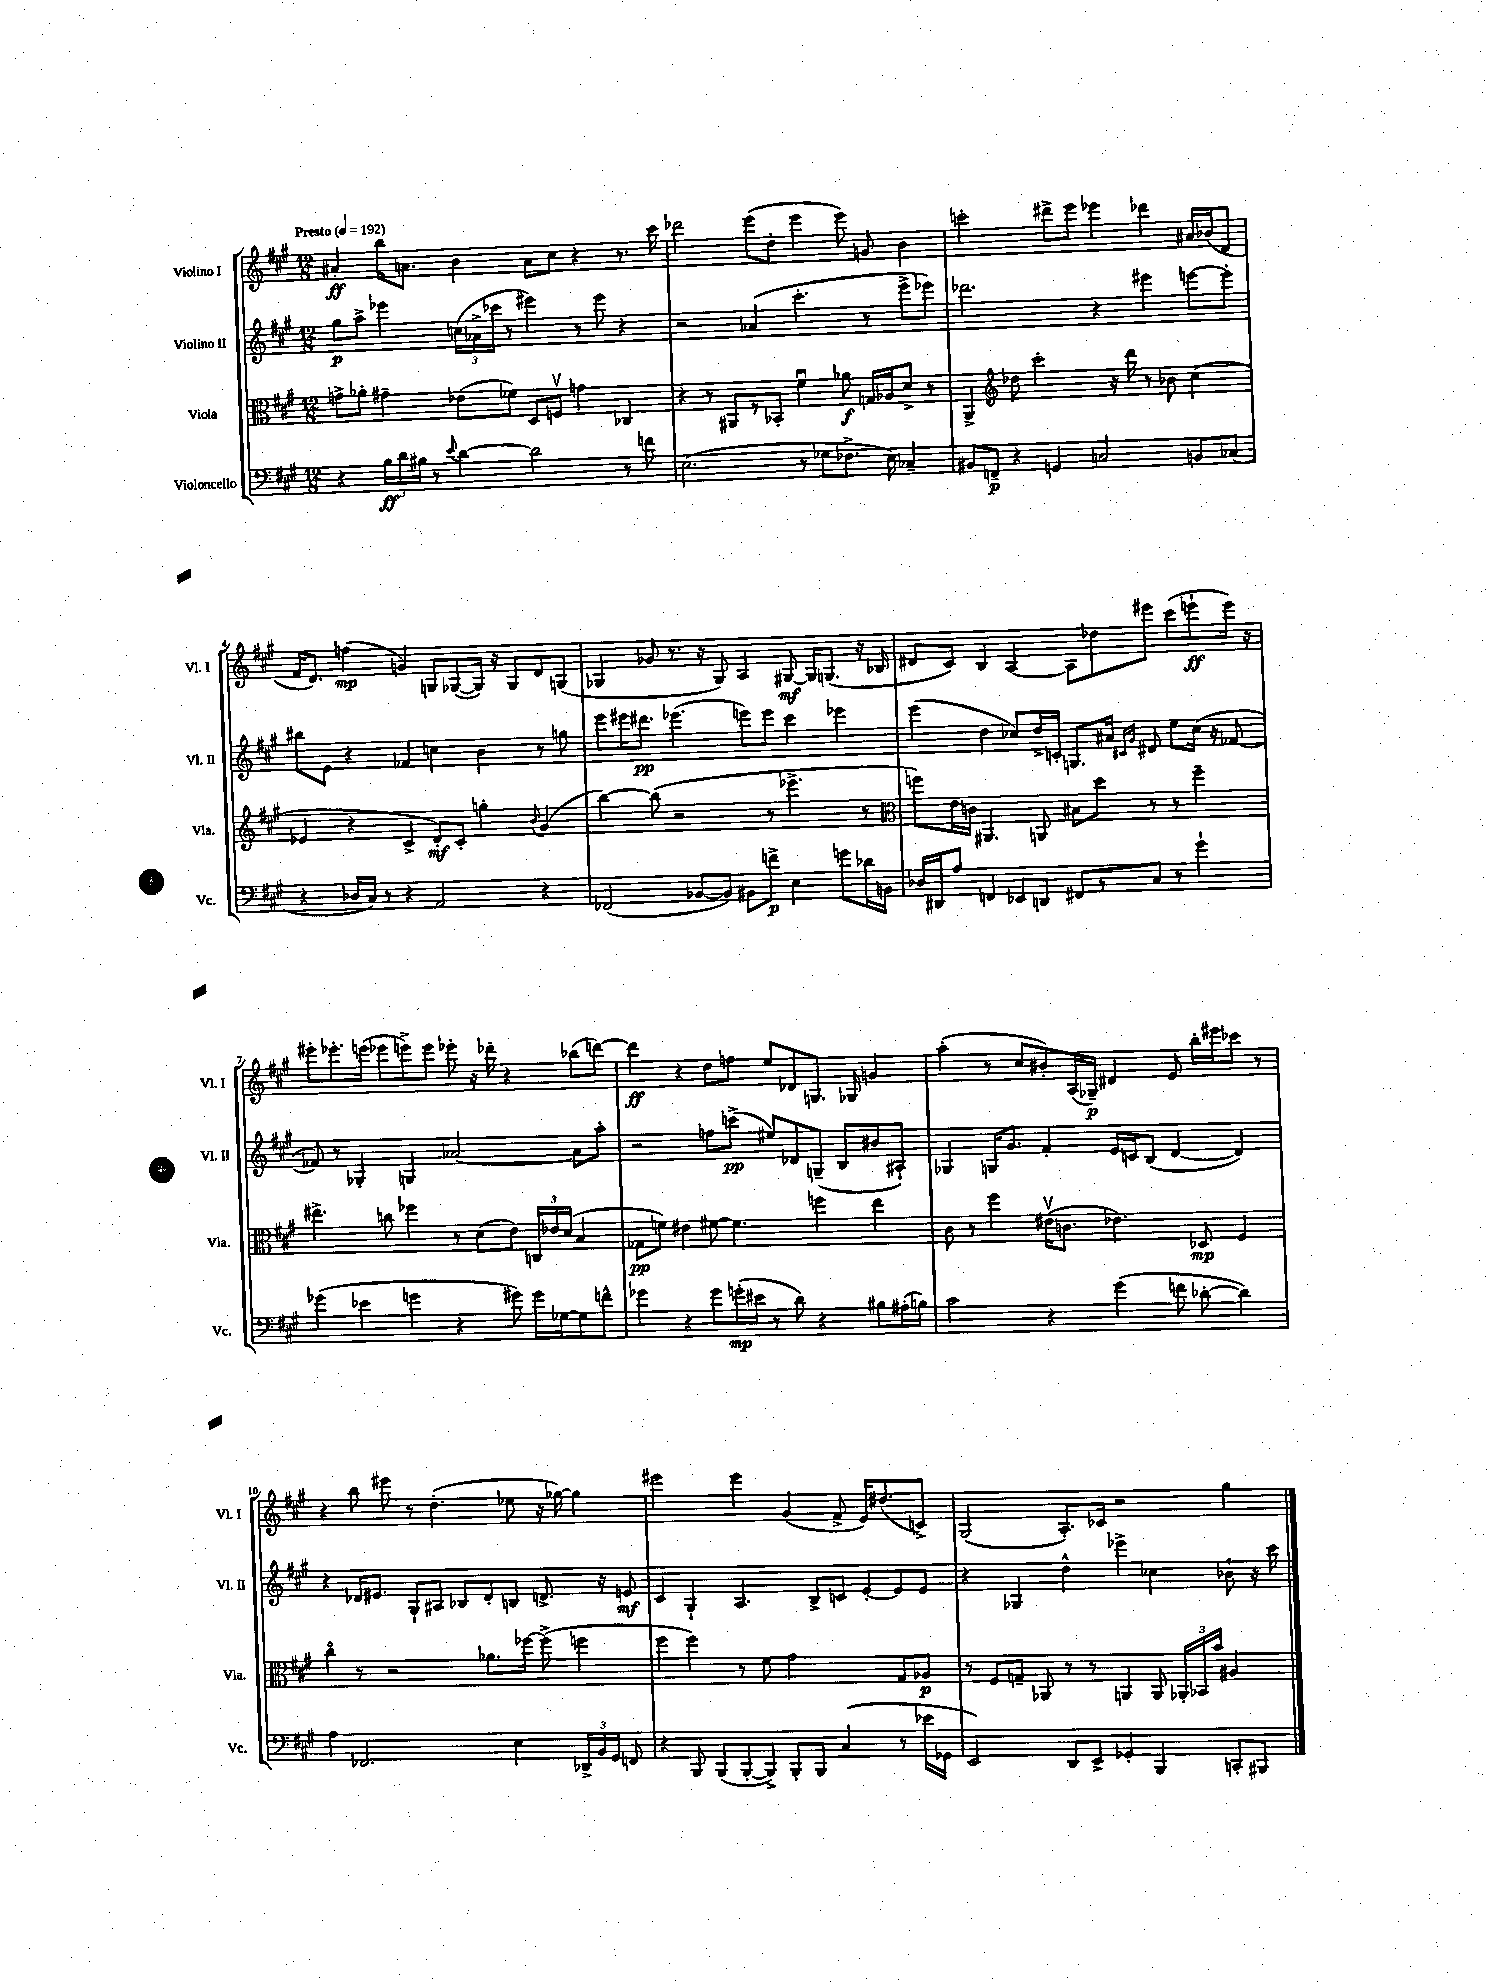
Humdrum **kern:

**kern	**dynam	**kern	**dynam	**kern	**dynam	**kern	**dynam
*part4	*part4	*part3	*part3	*part2	*part2	*part1	*part1
*staff4	*staff4	*staff3	*staff3	*staff2	*staff2	*staff1	*staff1
*I"Violoncello	*	*I"Viola	*	*I"Violino II	*	*I"Violino I	*
*I'Vc.	*	*I'Vla.	*	*I'Vl. II	*	*I'Vl. I	*
*clefF4	*	*clefC3	*	*clefG2	*	*clefG2	*
*k[f#c#g#]	*	*k[f#c#g#]	*	*k[f#c#g#]	*	*k[f#c#g#]	*
*M12/8	*	*M12/8	*	*M12/8	*	*M12/8	*
*MM192	*	*MM192	*	*MM192	*	*MM192	*
=1	=1	=1	=1	=1	=1	=1	=1
!	!	!	!	!	!	!LO:TX:a:B:t=Presto	!
4r	.	8gn^\L	.	8gg#\L	p	4a#X'/	ff
.	.	8a-X'\J	.	8aa^\J	.	.	.
24B\LL	ff	4g#X~\	.	4eee-X\	.	16bb\KL	.
24d\	.	.	.	.	.	.	.
.	.	.	.	.	.	8.an\J	.
24B#X\JJ	.	.	.	.	.	.	.
8r	.	.	.	.	.	.	.
8qqe/	.	.	.	.	.	.	.
[4d\	.	(8e-X\L	.	(24ccn\LL	.	4b\	.
.	.	.	.	24a-X^\	.	.	.
.	.	.	.	24ccc-X\JJ	.	.	.
.	.	8f-X\J)	.	8r	.	.	.
2d\]	.	8D/L	.	4eee#X\)	.	8a\L	.
.	.	8Fnv/J	.	.	.	8cc#\J	.
.	.	4gn\	.	8r	.	4r	.
.	.	.	.	8eee#\	.	.	.
8r	.	4C-X/	.	4r	.	8.r	.
8fn\	.	.	.	.	.	.	.
.	.	.	.	.	.	16ccc#\	.
=2	=2	=2	=2	=2	=2	=2	=2
(2.E\	.	4r	.	2r	.	2ddd-X\	.
.	.	8r	.	.	.	.	.
.	.	8AA#X/L	.	.	.	.	.
.	.	8r	.	(4a-X/	.	(8eee\L	.
.	.	8BB-X'/J	.	.	.	8dd'\J	.
8r	.	4f#u\	.	4.ccc#'\	.	4eee\	.
8G-X\L	.	.	.	.	.	.	.
8.F-X^\J	.	8a-X\	f	.	.	8eee\)	.
.	.	16Gn/LL	.	8r	.	8gn/	.
16E\)	.	16A-X/J	.	.	.	.	.
4C-X~/	.	8d^/J	.	8eee^\L	.	4b\	.
.	.	8r	.	8eee-X\J)	.	.	.
=3	=3	=3	=3	=3	=3	=3	=3
8BB#X/L	.	4AA^/	.	2.ddd-X\	.	2cccn'\	.
8FFn~/J	p	.	.	.	.	.	.
*	*	*clefG2	*	*	*	*	*
4r	.	8dd-X\	.	.	.	.	.
.	.	2ccc#'\	.	.	.	.	.
4GGn/	.	.	.	.	.	8ddd#X^\L	.
.	.	.	.	.	.	8eee\J	.
2Cn/	.	.	.	4r	.	4eee-X\	.
.	.	16r	.	.	.	.	.
.	.	16ddd\	.	.	.	.	.
.	.	8r	.	4eee#X\	.	4ddd-X\	.
.	.	8b-X\	.	.	.	.	.
8BBn/L	.	(4cc#\	.	[8eeen\L	.	16a#X/LL	.
.	.	.	.	.	.	(16b-X/J	.
(8C-X/J	.	.	.	8eee'\J]	.	8d/J	.
!!LO:LB:g=z
=4	=4	=4	=4	=4	=4	=4	=4
4r	.	4e-X/	.	8bb#X\L	.	16f#/KL	.
.	.	.	.	.	.	8.d/J)	.
.	.	.	.	8e\J	.	.	.
16D-X/LL	.	4r	.	4r	.	(4ffn\	mp
16C#/JJ)	.	.	.	.	.	.	.
8r	.	.	.	.	.	.	.
4r	.	4c#^/	.	4f-X/	.	4gn/)	.
2AA/	.	8d'/L)	mf	4ccn\	.	8Gn/L	.
.	.	8c#'/J	.	.	.	([8G-X/	.
.	.	4ggn'\	.	4b\	.	16G-/Jk])	.
.	.	.	.	.	.	16r	.
.	.	.	.	.	.	8G-/L	.
.	.	8qqb/	.	.	.	.	.
4r	.	(4g#/	.	8r	.	8d/	.
.	.	.	.	8ggn\	.	(8Gn/J	.
=5	=5	=5	=5	=5	=5	=5	=5
(2FF-X/	.	[4bb\)	.	8eee\L	.	4G-X/	.
.	.	.	.	16eee#X\K	.	.	.
.	.	.	.	8.ddd#X\J	pp	.	.
.	.	(8bb\]	.	.	.	8g-X/	.
.	.	2r	.	(4.eee-X\	.	8.r	.
[8BB-X/L	.	.	.	.	.	.	.
.	.	.	.	.	.	16r	.
8BB-/J])	.	.	.	.	.	8G-/)	.
8BB#X\L	.	.	.	8eeen\L)	.	4A/	.
8fn^\J	p	8r	.	8eee\J	.	.	.
4E\	.	4.eee-X^\	.	4ccc#\	.	[8G#X/	mf
.	.	.	.	.	.	16G#/KL]	.
.	.	.	.	.	.	(8.Gn/J	.
8gn\L	.	.	.	4eee-X\	.	.	.
16d-X\L	.	8r	.	.	.	16r	.
16BBn\JJ	.	.	.	.	.	16B-X/	.
=6	=6	=6	=6	=6	=6	=6	=6
*	*	*clefC3	*	*	*	*	*
16D-X/LL	.	8ffn\L)	.	(4eee\	.	8d#X/L	.
16DD#X/J	.	.	.	.	.	.	.
8A/J	.	16e\L	.	.	.	8c#/J)	.
.	.	16cn\JJ	.	.	.	.	.
4FFn/	.	4.AA#X/	.	4dd\	.	4B/	.
8EE-X/L	.	.	.	8cc-X/L)	.	[4A/	.
8DDn/J	.	8AAn/	.	16dd^/L	.	.	.
.	.	.	.	16cn'/JJ	.	.	.
8FF#X/L	.	8B#X\L	.	8.Gn/L	.	8A\L]	.
8r	.	8dd\J	.	.	.	8dd-X\	.
.	.	.	.	16a#X/Jk	.	.	.
.	.	.	.	16qqc#X/LL	.	.	.
.	.	.	.	16qqg#/JJ	.	.	.
8C#/J	.	8r	.	8d#X/	.	8eee#X\J	.
8r	.	8r	.	8ee\L	.	(8ccc#\L	.
4g#`\	.	4ff~\	.	(16cc-\Jk	.	8eeen`\	ff
.	.	.	.	16r	.	.	.
.	.	.	.	[8f-X/	.	16eee\Jk)	.
.	.	.	.	.	.	16r	.
!!LO:LB:g=z
=7	=7	=7	=7	=7	=7	=7	=7
(4g-X\	.	4.ee#X^\	.	8f-X/])	.	8eee#X'\L	.
.	.	.	.	8r	.	8.eee-X'\	.
4e-X\	.	.	.	4G-X'/	.	.	.
.	.	.	.	.	.	(16eeen\Jk	.
.	.	8ccn\	.	.	.	8eee-X\L	.
4gn\	.	4ff-X\	.	4Gn/	.	8eeen^\)	.
.	.	.	.	.	.	8eee\J	.
4r	.	8r	.	[2a-X/	.	8eee-X'\	.
.	.	(8d\L	.	.	.	16r	.
.	.	.	.	.	.	16ddd-X'\	.
8g#X\)	.	8e\J)	.	.	.	4r	.
16g#\LL	.	24Cn/LL	.	.	.	.	.
.	.	24e-X/	.	.	.	.	.
[16G-X\J	.	.	.	.	.	.	.
.	.	(24d/JJ	.	.	.	.	.
8G-\]	.	4B/	.	8a-\L]	.	(8bb-X\L	.
8fn^^\J	.	.	.	8aa'\J	.	[8dddn\J)	.
=8	=8	=8	=8	=8	=8	=8	=8
4g-X\	.	8G-X\L	pp	2r	.	4ddd\]	ff
.	.	8fn\J)	.	.	.	.	.
4r	.	4e#X\	.	.	.	4r	.
8g-\L	.	[8f#X\	.	8ffn\L	.	8dd\L	.
(16gn'\L	mp	4.f#\]	.	(8cccn^\J	pp	8ffn\J	.
16e#X\JJ	.	.	.	.	.	.	.
8r	.	.	.	8ee#X/L)	.	8ee/L	.
8d\)	.	.	.	8d-X/	.	8d-X/	.
4r	.	4ffn\	.	(8Gn~/J	.	8.Gn/J	.
.	.	.	.	8B/L	.	.	.
.	.	.	.	.	.	16G-X/	.
8B#X\L	.	4ee\	.	8b#X/	.	4gn/	.
(16A#X'\L	.	.	.	8A#X`/J)	.	.	.
16Bn\JJ)	.	.	.	.	.	.	.
=9	=9	=9	=9	=9	=9	=9	=9
2c#\	.	8c#\	.	4G-X/	.	(4aa'\	.
.	.	8r	.	.	.	.	.
.	.	4ff#\	.	16Gn/KL	.	8r	.
.	.	.	.	8.g#/J	.	.	.
.	.	.	.	.	.	8cc#/L	.
4r	.	(16e#Xv\KL	.	4f#'/	.	8b#X'/)	.
.	.	8.cn\J	.	.	.	.	.
.	.	.	.	.	.	(16A/L	.
.	.	.	.	.	.	16G-X~/JJ)	p
(4g#\	.	4.e-X\)	.	16e/LL	.	4d#X/	.
.	.	.	.	16cn/J	.	.	.
.	.	.	.	(8B/J	.	.	.
8fn\	.	.	.	[4d/	.	8e/	.
[8d-X'\	.	8D-X/	mp	.	.	16bb'\LL	.
.	.	.	.	.	.	16eee#X\J	.
4d-\])	.	4F#/	.	4d/])	.	8ccc-X\J	.
.	.	.	.	.	.	8r	.
!!LO:LB:g=z
=10	=10	=10	=10	=10	=10	=10	=10
4A\	.	4cc#\	.	4r	.	4r	.
2.FF-X/	.	8r	.	16d-X/KL	.	8bb\	.
.	.	.	.	8.e#X/J	.	.	.
.	.	2r	.	.	.	8eee#X\	.
.	.	.	.	8G#`/L	.	8r	.
.	.	.	.	8A#X/J	.	(4.dd'\	.
.	.	.	.	8B-X/L	.	.	.
.	.	8.a-X\L	.	8d-'/	.	.	.
4E\	.	.	.	8Bn/J	.	8ee-X\	.
.	.	[16ff-X\Jk	.	.	.	.	.
.	.	(8ff-^\]	.	8.dn^/	.	16r	.
.	.	.	.	.	.	[16gg-X\)	.
24DD-X^/LL	.	4ffn\	.	.	.	4gg-\]	.
24BB/	.	.	.	.	.	.	.
.	.	.	.	16r	.	.	.
24GG#/JJ	.	.	.	.	.	.	.
8FFn/	.	.	.	8en/	mf	.	.
=11	=11	=11	=11	=11	=11	=11	=11
4r	.	4ff#\	.	4c#/	.	2eee#X\	.
8BBB/	.	4ff#\)	.	4G#`/	.	.	.
(8BBB/L	.	.	.	.	.	.	.
[8BBB'/	.	8r	.	4.A/	.	4eee#\	.
8BBB^/J])	.	8f#\	.	.	.	.	.
8BBB'/L	.	2g#\	.	.	.	(4g#/	.
8BBB/J	.	.	.	8B^/L	.	.	.
(4C#/	.	.	.	8cn/J	.	8f#^/	.
.	.	.	.	[8e'/L	.	16e/KL)	.
.	.	.	.	.	.	(8.dd#X/	.
8r	.	8G#/L	.	8e/]	.	.	.
16e-X\LL	.	8A-X/J	p	8e/J	.	8cn^/J)	.
16GG-X\JJ	.	.	.	.	.	.	.
=12	=12	=12	=12	=12	=12	=12	=12
2EE/)	.	8r	.	4r	.	(2G#/	.
.	.	8F#/L	.	.	.	.	.
.	.	8Gn~/J	.	4G-X/	.	.	.
.	.	8AA-X/	.	.	.	.	.
8DD/L	.	8r	.	4dd^^\	.	8.A'/L)	.
8EE^/J	.	8r	.	.	.	.	.
.	.	.	.	.	.	16c-X/Jk	.
4GG-X'/	.	4AAn/	.	4eee-X^\	.	2r	.
4BBB/	.	8AA/	.	4cc-X\	.	.	.
.	.	24AA-X'/LL	.	.	.	.	.
.	.	24BB-X/	.	.	.	.	.
.	.	24b/JJ	.	.	.	.	.
8CCn'/L	.	4A#X/	.	8b-X`\	.	4gg#\	.
8BBB#X/J	.	.	.	16r	.	.	.
.	.	.	.	16ccc#\	.	.	.
==	==	==	==	==	==	==	==
*-	*-	*-	*-	*-	*-	*-	*-
